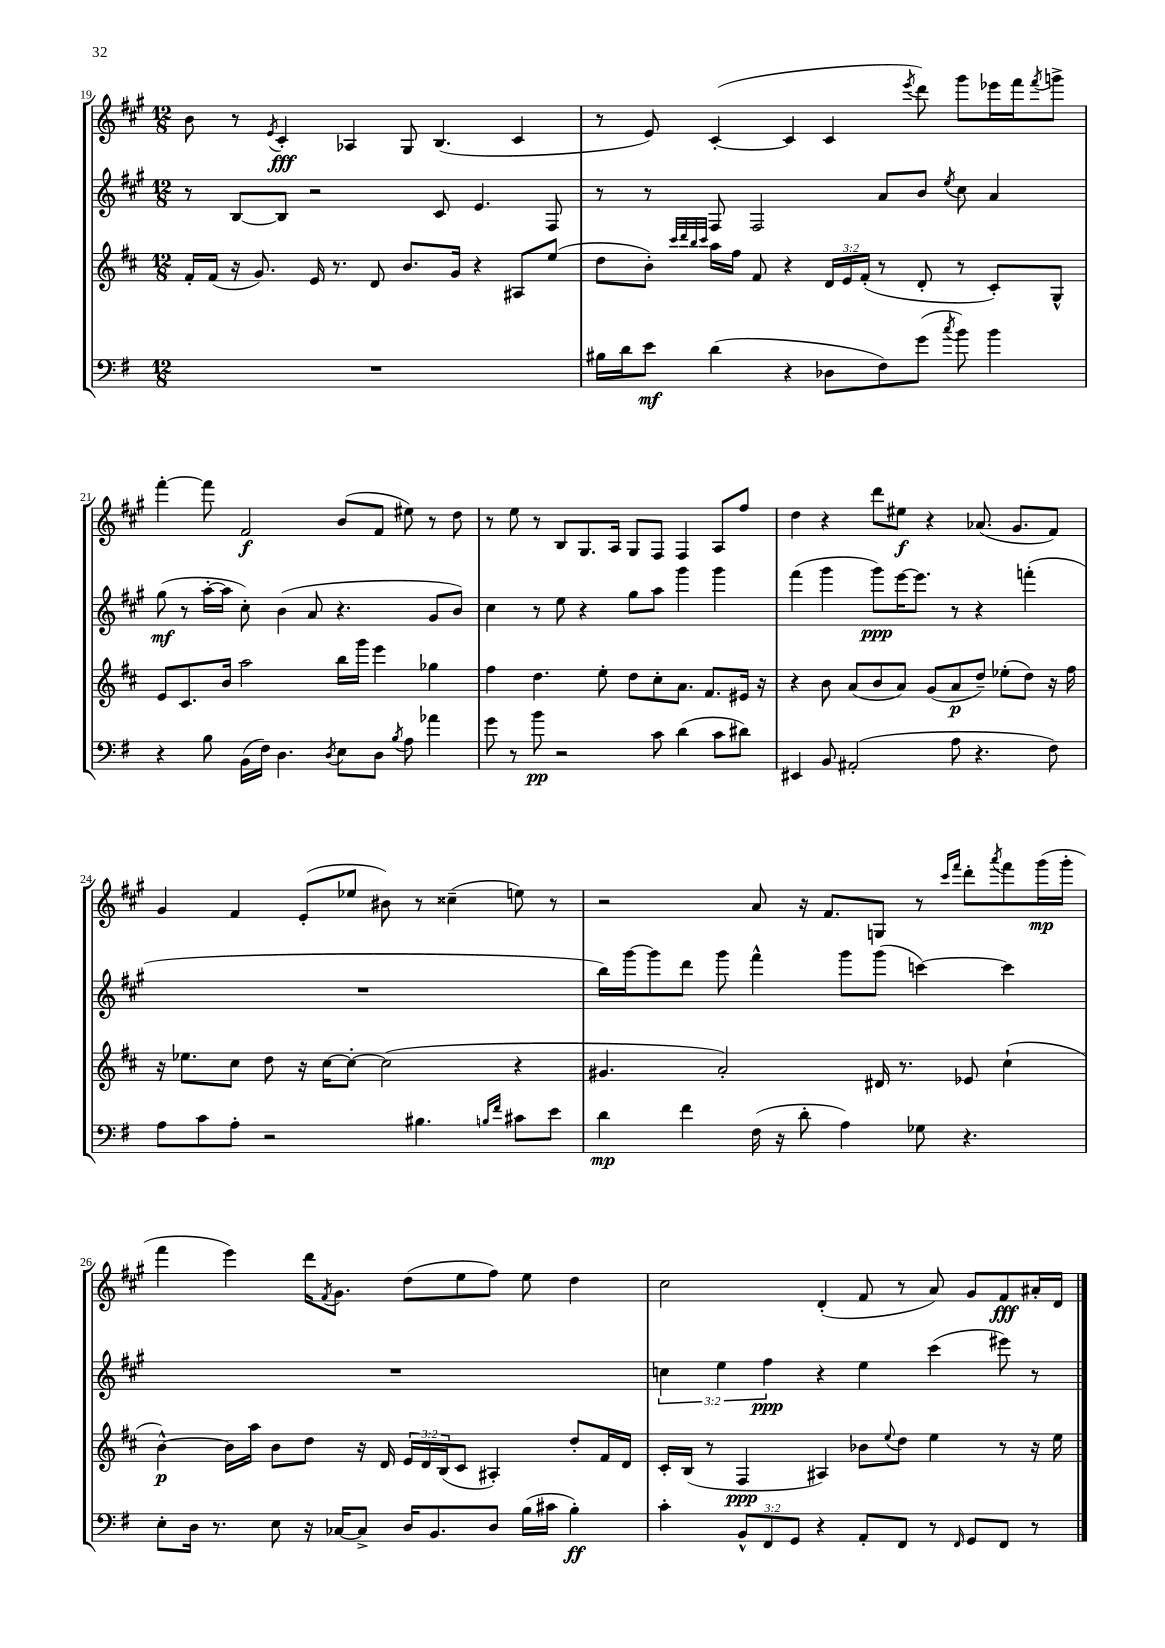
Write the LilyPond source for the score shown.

<<
\new StaffGroup <<
\new Staff = "s0" {
    \clef treble \key a \major \numericTimeSignature \time 12/8
    b'8 r8 \acciaccatura { e'8 } cis'4-.\fff aes4 gis8 b4.( cis'4 |
    r8 e'8) cis'4~-.( cis'4 cis'4 \acciaccatura { e'''8 } d'''8) gis'''8 ees'''16 fis'''16 \acciaccatura { fis'''8 } g'''8-> |
    fis'''4~-. fis'''8 fis'2\f b'8( fis'8 eis''8) r8 d''8 |
    r8 e''8 r8 b8 gis8. a16 gis8 fis8 fis4 a8 fis''8 |
    d''4 r4 d'''8 eis''8\f r4 aes'8.( gis'8. fis'8) |
    gis'4 fis'4 e'8-.( ees''8 bis'8) r8 cisis''4--( e''8) r8 |
    r2 a'8 r16 fis'8. g8 r8 \grace { cis'''16 fis'''16 } d'''8-. \acciaccatura { a'''8 } fis'''8 gis'''16\mp( gis'''16-. |
    fis'''4 e'''4) d'''16 \acciaccatura { fis'8 } gis'8. d''8( e''8 fis''8) e''8 d''4 |
    cis''2 d'4-.( fis'8 r8 a'8) gis'8 fis'8\fff ais'16-. d'16 \bar "|." |
}
\new Staff = "s1" {
    \clef treble \key a \major \numericTimeSignature \time 12/8 \override Staff.TupletNumber.text = #tuplet-number::calc-fraction-text
    r8 b8~ b8 r2 cis'8 e'4. fis8 |
    r8 r8 fis8 fis2 a'8 b'8 \acciaccatura { e''8 } cis''8 a'4 |
    gis''8\mf( r8 a''16~-. a''16 cis''8-.) b'4( a'8 r4. gis'8 b'8) |
    cis''4 r8 e''8 r4 gis''8 a''8 gis'''4 gis'''4 |
    fis'''4( gis'''4 gis'''8\ppp) e'''16~ e'''8. r8 r4 f'''4-.( |
    R1. |
    b''16) gis'''16~ gis'''8 d'''8 gis'''8 fis'''4-^ gis'''8 gis'''8( c'''4~) c'''4 |
    R1. |
    \tuplet 3/2 { c''4 e''4 fis''4\ppp } r4 e''4 cis'''4( eis'''8) r8 \bar "|." |
}
\new Staff = "s2" {
    \clef treble \key d \major \numericTimeSignature \time 12/8 \override Staff.TupletNumber.text = #tuplet-number::calc-fraction-text
    fis'16-. fis'16( r16 g'8.) e'16 r8. d'8 b'8. g'16 r4 ais8 e''8( |
    d''8 b'8-.) \grace { cis'''32 d'''32 b''32 cis'''32 } a''16 fis''16 fis'8 r4 \tuplet 3/2 { d'16 e'16 fis'16-.( } r8 d'8-. r8 cis'8-.) g8-^ |
    e'8 cis'8. b'16 a''2 b''16 g'''16 e'''4 ges''4 |
    fis''4 d''4. e''8-. d''8 cis''8-. a'8. fis'8. eis'16 r16 |
    r4 b'8 a'8( b'8 a'8) g'8( a'8\p d''8--) ees''8-.( d''8) r16 fis''16 |
    r16 ees''8. cis''8 d''8 r16 cis''16~ cis''8~-. cis''2( r4 |
    gis'4. a'2-.) dis'16 r8. ees'8 cis''4-!( |
    b'4~-^\p) b'16 a''16 b'8 d''8 r16 d'16 \tuplet 3/2 { e'16 d'16 b16( } cis'8 ais4-.) d''8-. fis'16 d'16 |
    cis'16-. b16( r8 fis4\ppp ais4) bes'8 \appoggiatura { e''8 } d''8 e''4 r8 r16 e''16 \bar "|." |
}
\new Staff = "s3" {
    \clef bass \key g \major \numericTimeSignature \time 12/8 \override Staff.TupletNumber.text = #tuplet-number::calc-fraction-text
    R1. |
    bis16 d'16 e'8\mf d'4( r4 des8 fis8) g'8( \acciaccatura { c''8 } b'8) b'4 |
    r4 b8 b,16( fis16) d4. \acciaccatura { d8 } e8 d8 \acciaccatura { b8 } a8 aes'4 |
    g'8 r8 b'8\pp r2 c'8 d'4( c'8 dis'8) |
    eis,4 b,8 ais,2-.( a8 r4. fis8) |
    a8 c'8 a8-. r2 bis4. \grace { b16 fis'16 } cis'8 e'8 |
    d'4\mp fis'4 fis16( r16 d'8-. a4) ges8 r4. |
    e8-. d16 r8. e8 r16 ces16~ ces8-> d16 b,8. d8 b16( cis'16 b4-.\ff) |
    c'4-. \tuplet 3/2 { b,8-^ fis,8 g,8 } r4 a,8-. fis,8 r8 \grace { fis,16 } g,8 fis,8 r8 \bar "|." |
}
>>
>>
\layout { \context { \Score currentBarNumber = #19 } }
